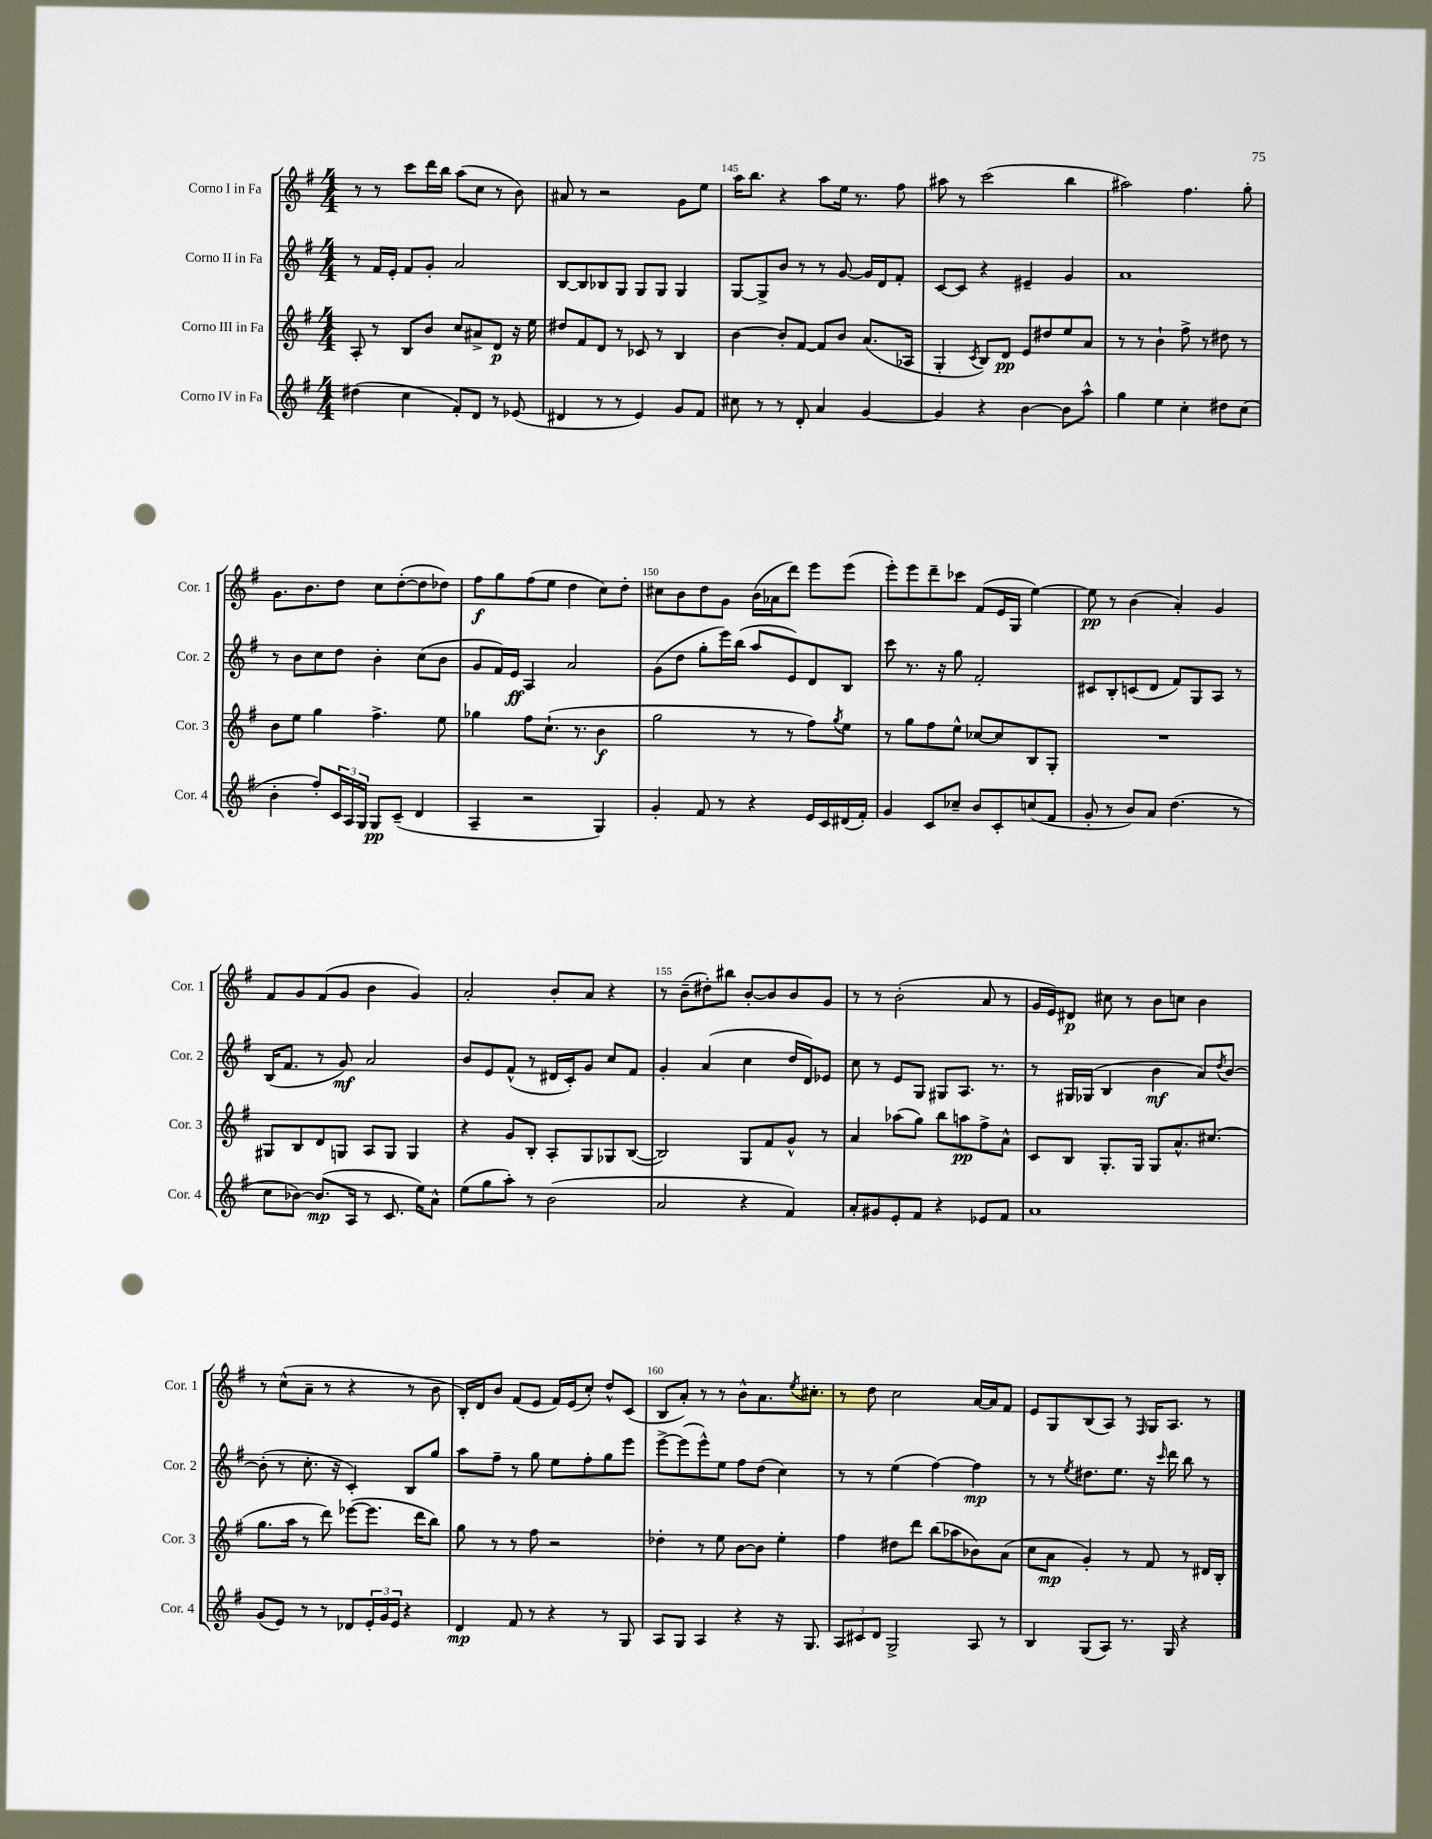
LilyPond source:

<<
\new StaffGroup <<
\new Staff = "s0" \with { instrumentName = "Corno I in Fa" shortInstrumentName = "Cor. 1" } {
    \clef treble \key g \major \numericTimeSignature \time 4/4
    r8 r8 c'''8 d'''16 b''16 a''8( c''8 r8 b'8) |
    ais'8 r8 r2 g'8 e''8 |
    a''16 b''8. r4 a''8 e''16 r8. fis''8 |
    ais''8 r8 c'''2( b''4 |
    ais''2) fis''4. g''8-. |
    g'8. b'8. d''8 c''8 d''8~-.( d''8 des''8) |
    fis''8\f g''8 fis''8( e''8 d''4 c''8) d''8-. |
    cis''8 b'8 d''8 g'8 b'16( aes'16 d'''8) e'''8 e'''8( |
    e'''8-.) e'''8 d'''8-- ces'''8 fis'8( e'16 g16 e''4~) |
    e''8\pp r8 b'4( a'4-.) g'4 |
    fis'8 g'8 fis'8( g'8 b'4 g'4) |
    a'2-. b'8-. a'8 r4 |
    r8 b'8--( dis''8-.) bis''8 b'8~-. b'8 b'8 g'8 |
    r8 r8 b'2-.( a'8 r8 |
    g'16 e'16) dis'8\p cis''8 r8 b'8 c''8 b'4 |
    r8 c''8-^( a'8-- r8 r4 r8 b'8 |
    b16-.) d'16 b'8 fis'8( e'8 fis'16) e'16( c''8-.) d''8-^ c'8( |
    b8 a'8-.) r8 r8 b'8-^ a'8. \acciaccatura { e''8 } cis''8.-. |
    r8 d''8 c''2 a'16~ a'16 fis'8 |
    e'8 g8 b8( a8) r8 \grace { fis16 } g16 a8. r8 \bar "|." |
}
\new Staff = "s1" \with { instrumentName = "Corno II in Fa" shortInstrumentName = "Cor. 2" } {
    \clef treble \key g \major \numericTimeSignature \time 4/4
    r8 fis'16 e'16-. fis'8 g'8-. a'2 |
    b8~ b8 bes8 g8 g8 g8 g4 |
    g8~ g8-> b'8 r8 r8 g'8~ g'16 d'16 fis'8-. |
    c'8~ c'8 r4 eis'4-- g'4 |
    a'1 |
    r8 b'8 c''8 d''8 b'4-. c''8( b'8 |
    g'8 fis'16) e'16\ff a4 a'2 |
    g'8( d''8 g''8-. e'''16) b''16( a''8 e'8) d'8 b8 |
    c'''8 r8. r16 g''8 fis'2-. |
    cis'8 b8-. c'8( d'8 fis'8) g8 a8 r8 |
    b16( fis'8. r8 g'8\mf) a'2 |
    b'8 e'8 fis'8-^( r8 dis'16 c'16-.) g'8 c''8 fis'8 |
    g'4-. a'4( c''4 d''16 d'16) ees'8 |
    c''8 r8 e'8 g8 gis8 a8. r8. |
    r8 gis16 ges16( b4 b'4\mf a'8) \acciaccatura { d''8 } b'8~ |
    b'8-.( r8 c''8.-. r16 c'4-.) b8 g''8 |
    a''8 fis''8-- r8 g''8 e''8 fis''8-. g''8 e'''8 |
    e'''8~-> e'''8( e'''8-^) e''8 fis''8 d''8( c''4) |
    r8 r8 e''4( fis''4~) fis''4\mp |
    r8 r8 \acciaccatura { e''8 } dis''8. e''8. r16 \grace { c'''16 } d'''16 b''8 r8 \bar "|." |
}
\new Staff = "s2" \with { instrumentName = "Corno III in Fa" shortInstrumentName = "Cor. 3" } {
    \clef treble \key g \major \numericTimeSignature \time 4/4
    a8-. r8 b8 b'8 c''8 ais'8-> d'8\p r16 e''16 |
    dis''8 fis'8 d'8 r8 ces'8 r8 b4 |
    b'4~ b'8-. fis'8~ fis'8 b'8 a'8.( aes16 |
    g4-. \acciaccatura { c'8 } b8) d'8\pp e'8 dis''8 e''8 a'8 |
    r8 r8 b'4-! fis''8-> r8 dis''8 r8 |
    b'8 e''8 g''4 fis''4.-> e''8 |
    ges''4 fis''8 c''8.-!( r8. b'4\f |
    g''2 r8 r8 fis''8) \acciaccatura { g''8 } e''8 |
    r8 g''8 fis''8 e''8-^ ces''8~ ces''8 b8 g8-. |
    R1 |
    gis8 b8 d'8 g8 a8 g8 g4 |
    r4 g'8 b8-. a8-. g8 ges8 b8~( |
    b2) g8 fis'8 g'8-^ r8 |
    a'4 aes''8( g''8) b''8 a''8\pp fis''8-> a'8-^ |
    c'8 b8 g8.-. g16 g8 a'8.-^ cis''8.( |
    g''8. a''16 r8 d'''8) ees'''8~( ees'''8. d'''16 b''8) |
    g''8 r8 r8 fis''8 r2 |
    des''4-. r8 e''8 b'8~ b'8 e''4-. |
    fis''4 dis''8 d'''8 b''8( aes''8 bes'8) a'8( |
    c''8 a'8\mp g'4-.) r8 fis'8 r8 dis'16 b16-. \bar "|." |
}
\new Staff = "s3" \with { instrumentName = "Corno IV in Fa" shortInstrumentName = "Cor. 4" } {
    \clef treble \key g \major \numericTimeSignature \time 4/4
    dis''4( c''4 fis'8-.) d'8 r8 ees'8( |
    dis'4 r8 r8 e'4) g'8 fis'8 |
    cis''8 r8 r8 d'8-. a'4 g'4~ |
    g'4 r4 b'4~ b'8 a''8-^ |
    g''4 e''4 c''4-. dis''8 c''8( |
    b'4-. fis''8-.) \tuplet 3/2 { c'16 a16 g16 } g8\pp c'8--( d'4 |
    a4-- r2 g4) |
    g'4-. fis'8 r8 r4 e'16 c'16 dis'16( fis'16-.) |
    g'4 c'8 ces''8-- b'8 c'8-. c''8( fis'8 |
    g'8-. r8 b'8) a'8 d''4.( r8 |
    c''8 bes'8~) bes'8.\mp( a16 r8 c'8. e''16) a'8-^ |
    e''8( g''8 a''8-.) r8 b'2( |
    a'2 r4 fis'4) |
    a'8-. gis'8 e'8-. fis'8 r4 ees'8 fis'8 |
    a'1 |
    g'8( e'8) r8 r8 des'8 \tuplet 3/2 { e'16-. g'16 e'16 } r4 |
    d'4\mp fis'8 r8 r4 r8 g8 |
    a8 g8 a4 r4 r16 g8. |
    \tuplet 3/2 { a8 cis'8 d'8 } g2-> a8 r8 |
    b4 g8( a8) r8. g16 r4 \bar "|." |
}
>>
>>
\layout { \context { \Score currentBarNumber = #143 \override BarNumber.break-visibility = ##(#f #t #t) barNumberVisibility = #(every-nth-bar-number-visible 5) } }
